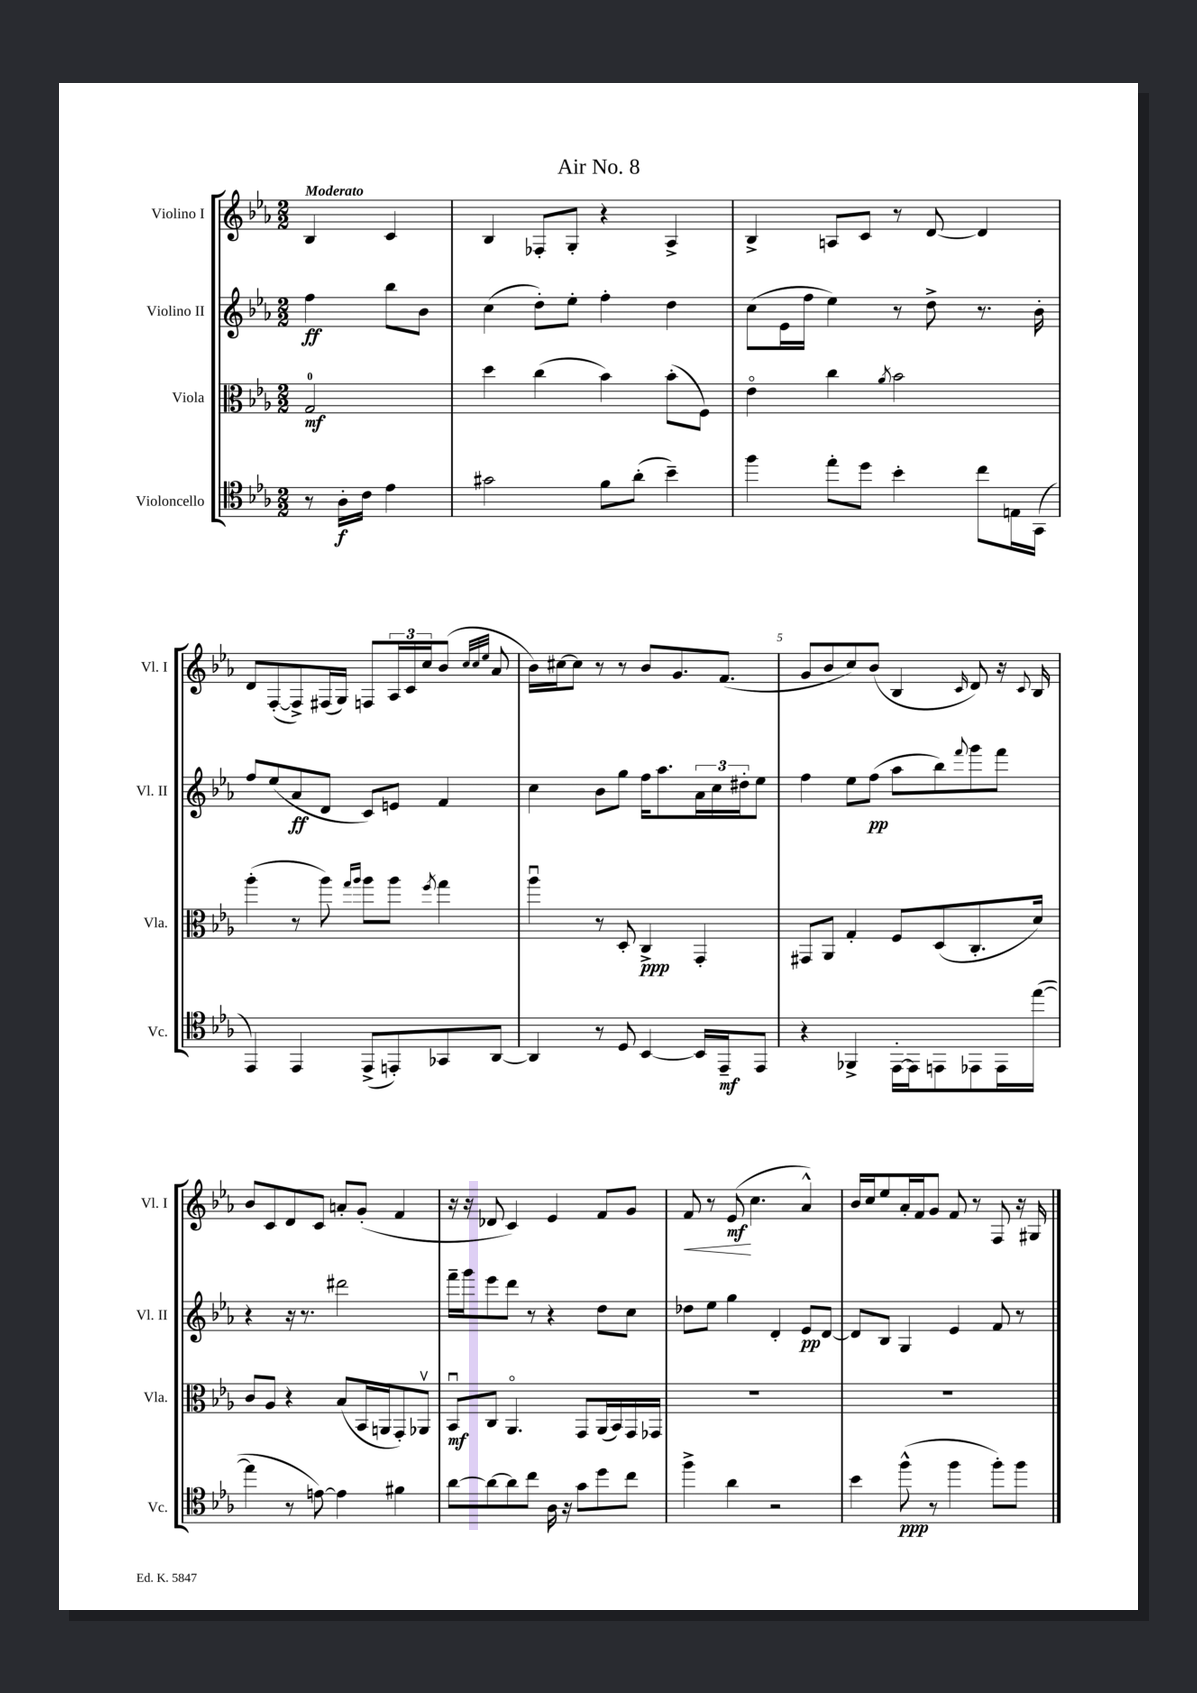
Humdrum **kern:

**kern	**kern	**kern	**kern
*staff4	*staff3	*staff2	*staff1
*clefC4	*clefC3	*clefG2	*clefG2
*k[b-e-a-]	*k[b-e-a-]	*k[b-e-a-]	*k[b-e-a-]
*M2/2	*M2/2	*M2/2	*M2/2
8r	2G	4ff	4B-
16A-'	.	.	.
16c	.	.	.
4e-	.	8bb-	4c
.	.	8b-	.
=	=	=	=
2g#	4dd	(4cc	4B-
.	(4cc	8dd')	8F-'
.	.	8ee-'	8G'
8f	4b-)	4ff'	4r
(8a-'	.	.	.
4b-~)	(8b-'	4dd	4A-^
.	8F)	.	.
=	=	=	=
4ff	4e-o	(8cc	4B-^
.	.	16e-	.
.	.	16ff	.
8ee-'	4cc	4ee-)	8A
8dd	.	.	8c
.	8qa-	.	.
4b-'	2b-	8r	8r
.	.	8dd^	[8d
8cc	.	8.r	4d]
16E	.	.	.
(16GG	.	16b-'	.
=	=	=	=
4EE-)	(4aa-'	8ff	8d
.	.	(8ee-	([8F'
4EE-	8r	8a-	8F^])
.	8aa-)	8d	(16F#
.	.	.	16G)
.	16qqgg	.	.
.	16qqaa-	.	.
(8EE-^	8aa-	8c)	8F
8EE')	8aa-	8e	24A-
.	.	.	24c
.	.	.	24cc
.	8qff	.	.
8GG-	4gg	4f	(8b-
.	.	.	32qqcc
.	.	.	32qqcc
.	.	.	32qqee-
[8AA-	.	.	8a-
=	=	=	=
4AA-]	4aa-u	4cc	16b-)
.	.	.	[16cc#
.	.	.	8cc#]
8r	8r	8b-	8r
8D	8D'	8gg	8r
[4BB-	4C^	16ff	8b-
.	.	8.aa-	.
.	.	.	8.g
16BB-]	4GG'	24a-	.
.	.	24cc	.
16EE-~	.	.	(8.f
.	.	24dd#'	.
8EE-	.	8ee-	.
=	=	=	=
4r	8GG#	4ff	8g
.	8AA-	.	8b-
4FF-^	4G'	8ee-	8cc)
.	.	(8ff	(8b-
[16EE-'	8F	8aa-	4B-
16EE-]	.	.	.
8EE	(8D	8bb-)	.
.	.	8qqfff	16qqc
8EE-	8.C'	8ggg	8d)
16EE-	.	8fff	16r
.	.	.	8qqc
([16ee-	16d)	.	16B-
=	=	=	=
4ee-]	8c	4r	8b-
.	8A-	.	8c
8r	4r	16r	8d
.	.	8.r	.
[8e)	.	.	8c
4e]	(8B-	2ddd#	8a'
.	16BB-	.	(8g'
.	16AA	.	.
4f#	8GG')	.	4f
.	8AA-v	.	.
=	=	=	=
[8a-	8BB-u	16fff~	16r
.	.	16ggg	16r
8a-_	8C	8eee-	8d-
8a-]	4.AA-o	8ddd	4c)
8cc	.	8r	.
16A-	.	4r	4e-
16r	.	.	.
8g	8GG	.	.
8dd	(16AA-	8dd	8f
.	16BB-)	.	.
8cc	16GG	8cc	8g
.	16GG-	.	.
=	=	=	=
4ff^	1r	8dd-	8f
.	.	8ee-	8r
4a-	.	4gg	(8e-
.	.	.	4.cc
2r	.	4d'	.
.	.	8e-	4a-^^)
.	.	[8d	.
=	=	=	=
4b-	1r	8d]	16b-
.	.	.	16cc
.	.	8B-	8ee-
(8ff^^	.	4G	16a-'
.	.	.	16f
8r	.	.	8g
4ff	.	4e-	8f
.	.	.	8r
8ff')	.	8f	8F
8ff	.	8r	16r
.	.	.	16G#
==	==	==	==
*-	*-	*-	*-
